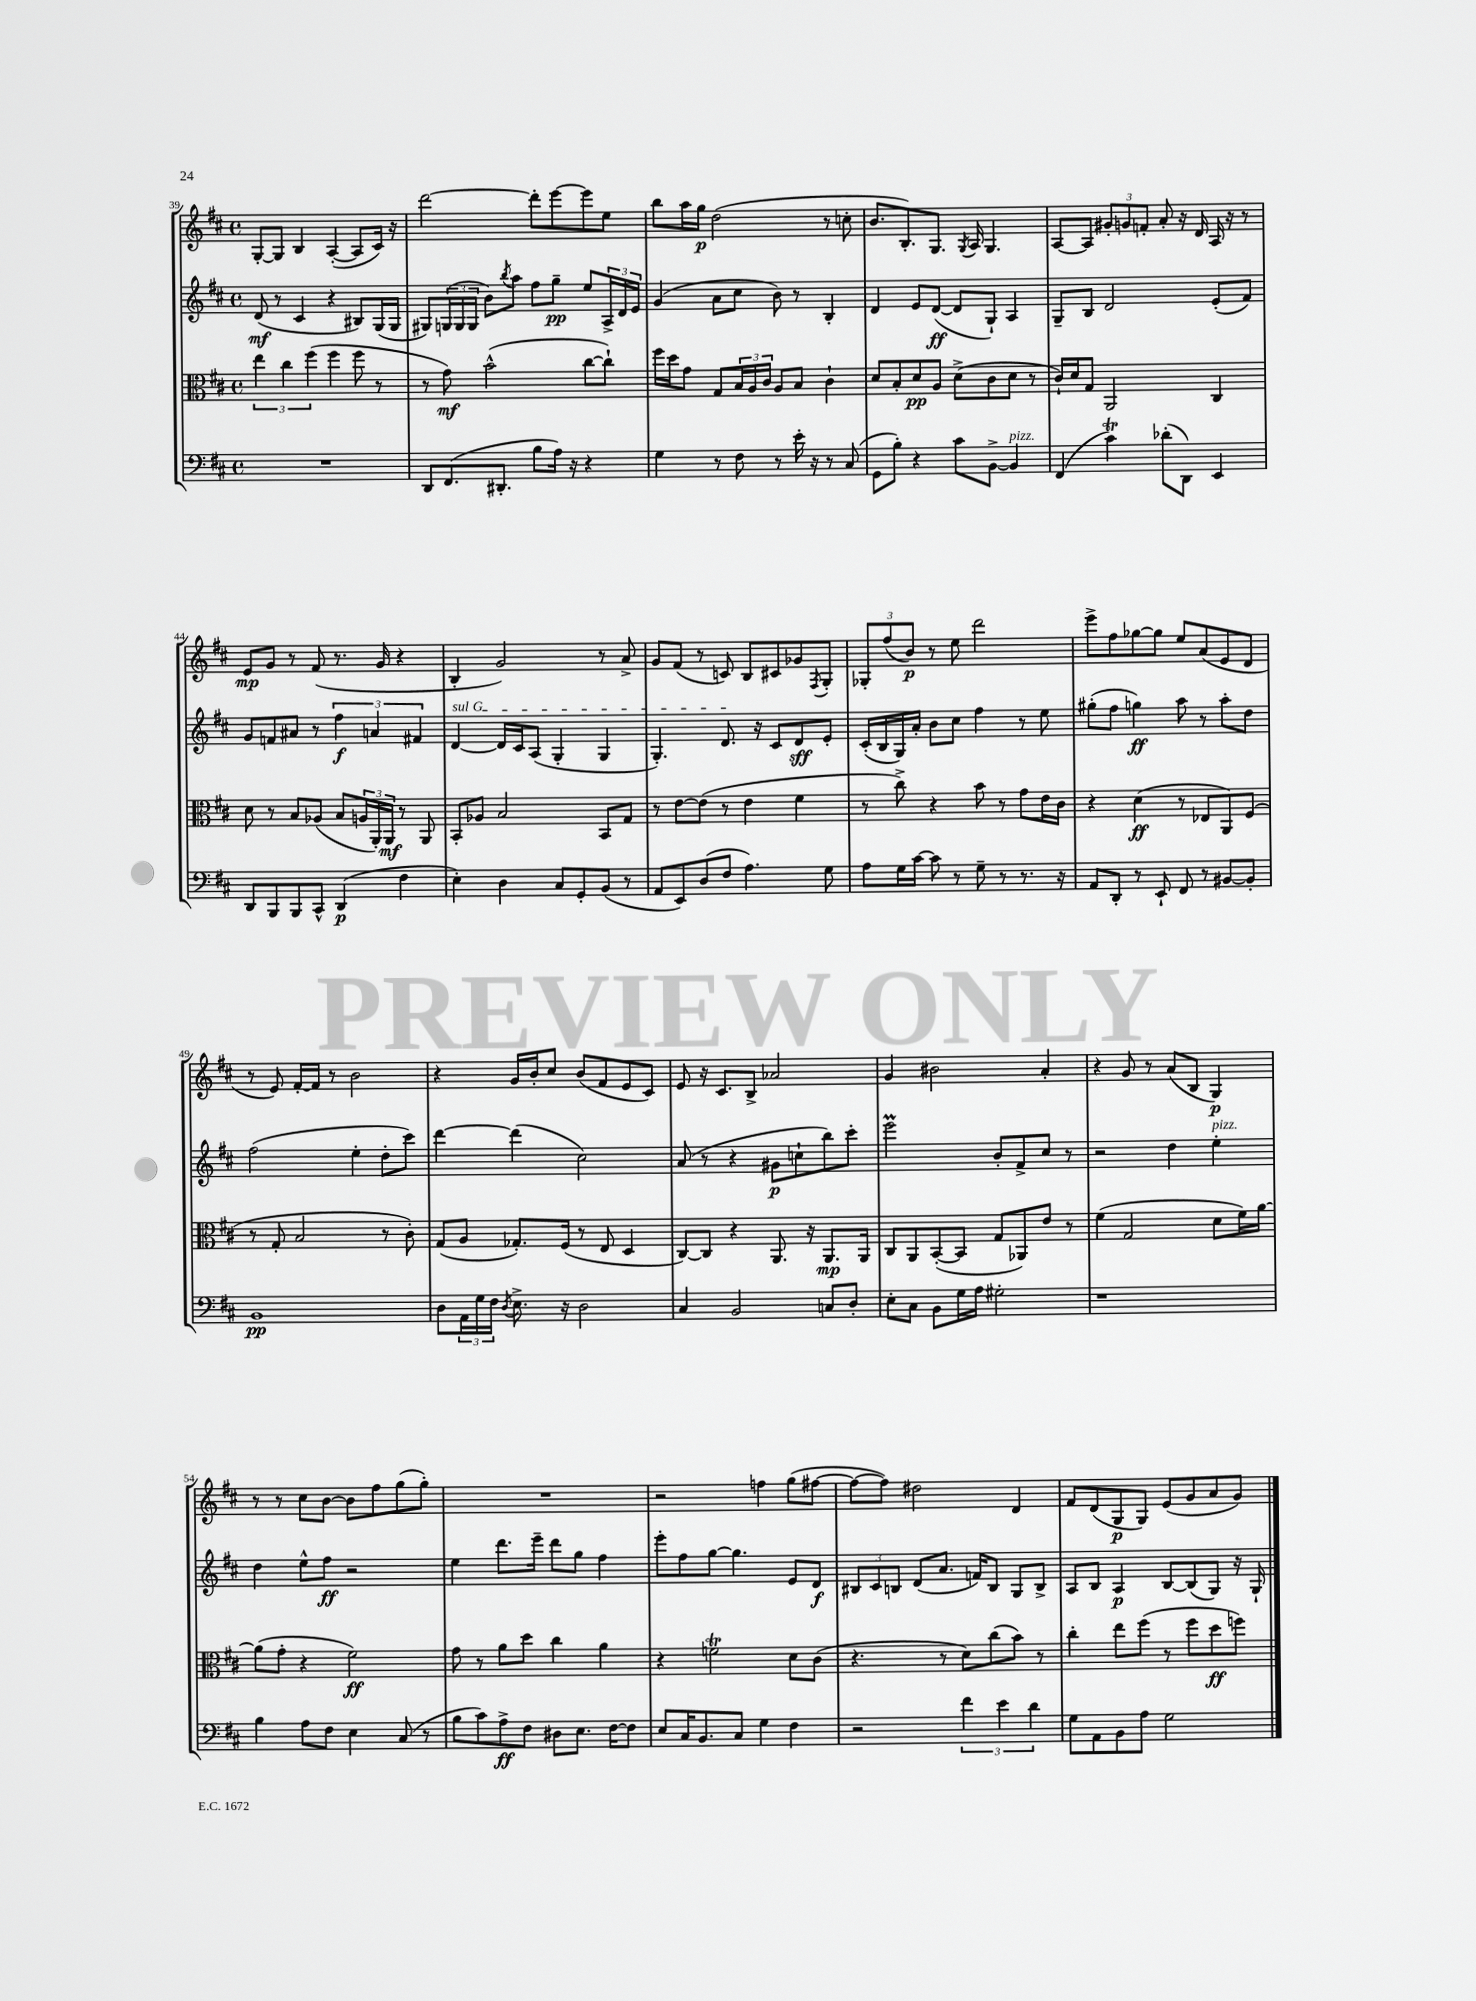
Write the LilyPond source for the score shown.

<<
\new StaffGroup <<
\new Staff = "s0" {
    \clef treble \key d \major \defaultTimeSignature \time 4/4
    g8~-. g8 b4 a4~-.( a8 cis'16) r16 |
    d'''2~ d'''8-. e'''8~ e'''8 e''8 |
    b''8 a''16 g''16\p d''2( r8 c''8-. |
    b'8. b8.-.) g8. \acciaccatura { g8 } a16 g4. |
    a8~ a8 \tuplet 3/2 { gis'8-. g'8 f'8-. } a'8-. r16 d'16 a16 r16 r8 |
    e'8\mp g'8 r8 fis'8( r8. g'16 r4 |
    b4-. g'2) r8 a'8-> |
    g'8 fis'8( r8 c'8) b8 cis'8 ges'8 \acciaccatura { fis8 } g8-. |
    \tuplet 3/2 { ges8-. fis''8( b'8\p) } r8 e''8 d'''2 |
    e'''8-> fis''8 ges''8~ ges''8 e''8 a'8( e'8 d'8 |
    r8 e'8) fis'16~-. fis'16 r8 b'2 |
    r4 g'16 b'16-. cis''8 b'8( fis'8 e'8 cis'8) |
    e'8 r16 cis'8. b8-> aes'2 |
    g'4 bis'2 a'4-. |
    r4 g'8 r8 a'8( b8 g4\p) |
    r8 r8 cis''8 b'8~ b'8 fis''8 g''8( g''8-.) |
    R1 |
    r2 f''4 g''8( fis''8~ |
    fis''8~ fis''8) dis''2 d'4 |
    fis'8 d'8( g8\p g8) e'8( g'8 a'8 g'8) \bar "|." |
}
\new Staff = "s1" {
    \clef treble \key d \major \defaultTimeSignature \time 4/4
    d'8\mf( r8 cis'4 r4 bis8) g16( g16 |
    gis8) \tuplet 3/2 { g16( g16 g16 } b'8) \acciaccatura { b''8 } a''8 fis''8 g''8--\pp e''8 \tuplet 3/2 { a16-> d'16 e'16 } |
    g'4( a'8 cis''8 b'8) r8 b4-. |
    d'4 e'8 d'8~\ff( d'8 g8-!) a4 |
    g8-- b8 d'2 e'8-.( fis'8) |
    g'8 f'8 ais'8 r8 \tuplet 3/2 { fis''4\f a'4 fis'4 } |
    \once \override TextSpanner.bound-details.left.text = \markup { \italic "sul G" } d'4~\startTextSpan d'16 cis'16 a8( g4-. g4 |
    g4.-.) d'8.\stopTextSpan r16 cis'8 d'8\sff e'8-. |
    cis'16-.( b16 g16) a'16-. b'8 cis''8 fis''4 r8 e''8 |
    gis''8-.( fis''8 g''4\ff) a''8 r8 a''8-. d''8 |
    fis''2( e''4-. d''8-. cis'''8) |
    d'''4~ d'''4( cis''2) |
    a'8( r8 r4 gis'8\p c''8-! b''8) cis'''8-. |
    e'''2\prall b'8-. fis'8-> cis''8 r8 |
    r2 d''4 e''4-.^\markup { \italic "pizz." } |
    d''4 e''8-^ fis''8\ff r2 |
    e''4 d'''8. e'''16-- d'''8 g''8 fis''4 |
    e'''8-. fis''8 g''8~ g''4. e'8 d'8\f |
    \tuplet 3/2 { bis8 cis'8 b8 } d'8( a'8. f'16) b8 g8 b8-> |
    a8 b8 a4\p b8~ b8( g8) r16 g16-! \bar "|." |
}
\new Staff = "s2" {
    \clef alto \key d \major \defaultTimeSignature \time 4/4
    \tuplet 3/2 { e''4 cis''4 fis''4( } fis''4 fis''8 r8 |
    r8 g'8\mf) b'2-^( cis''8~ cis''8-!) |
    fis''16 d''16 g'8 g8 \tuplet 3/2 { b16 a16 cis'16 } a8 b8 cis'4-! |
    d'8 b8-. d'8\pp a8 d'8->( cis'8 d'8 r8 |
    cis'16-!) d'16 g8 a,2 cis4 |
    d'8 r8 b8 aes8( b8 \tuplet 3/2 { a16 a,16-.) a,16\mf } r8 a,8 |
    b,8-. aes8 b2 b,8 g8 |
    r8 e'8~ e'8( r8 e'4 fis'4 |
    r8 cis''8->) r4 b'8 r8 g'8 e'16 cis'16 |
    r4 d'4\ff( r8 ees8 a,8) fis8( |
    r8 g8-. b2 r8 cis'8-.) |
    g8( a8 ges8.-.) fis16( r8 e8 d4 |
    cis8~) cis8 r4 a,8. r16 a,8.\mp a,16 |
    cis8 a,8 b,8~-.( b,8 g8 aes,8) e'8 r8 |
    fis'4( g2 d'8 fis'16) a'16~ |
    a'8( g'8-. r4 fis'2\ff) |
    g'8 r8 a'8 d''8 cis''4 a'4 |
    r4 f'2\trill d'8 cis'8( |
    r4. r8 d'8) cis''8( b'8) r8 |
    cis''4-. e''8 fis''8( r8 fis''8 d''8\ff f''8) \bar "|." |
}
\new Staff = "s3" {
    \clef bass \key d \major \defaultTimeSignature \time 4/4
    R1 |
    d,8 fis,8.( dis,8.-. b8 a16) r16 r4 |
    g4 r8 fis8 r8 e'16-. r16 r8 cis8( |
    g,8 b8-.) r4 cis'8 b,8~-> b,4^\markup { \italic "pizz." } |
    fis,4( cis'4\trill) des'8-.( d,8) e,4 |
    d,8 b,,8 b,,8 cis,8-^ d,4\p( fis4 |
    e4-.) d4 cis8 g,8-. b,8( r8 |
    a,8 e,8) d8( fis8 a4.) g8 |
    a8 g16 cis'16~ cis'8 r8 g8-- r8 r8. r16 |
    a,8 d,8-. r8 e,8-! fis,8 r8 bis,8~ bis,8-. |
    b,1\pp |
    d8 \tuplet 3/2 { a,16 g16 fis16 } \acciaccatura { d8 } e8.-> r16 d2 |
    cis4 b,2 c8 d8-. |
    e8-. cis8 b,8 g16 a16 gis2-. |
    r1 |
    b4 a8 fis8 e4 cis8( r8 |
    b8 cis'8) a8->\ff fis8 dis8 e8. fis16~ fis8 |
    e8 cis16 b,8. cis8 g4 fis4 |
    r2 \tuplet 3/2 { fis'4 e'4 d'4 } |
    g8 a,8 b,8 a8 g2 \bar "|." |
}
>>
>>
\layout { \context { \Score currentBarNumber = #39 } }
